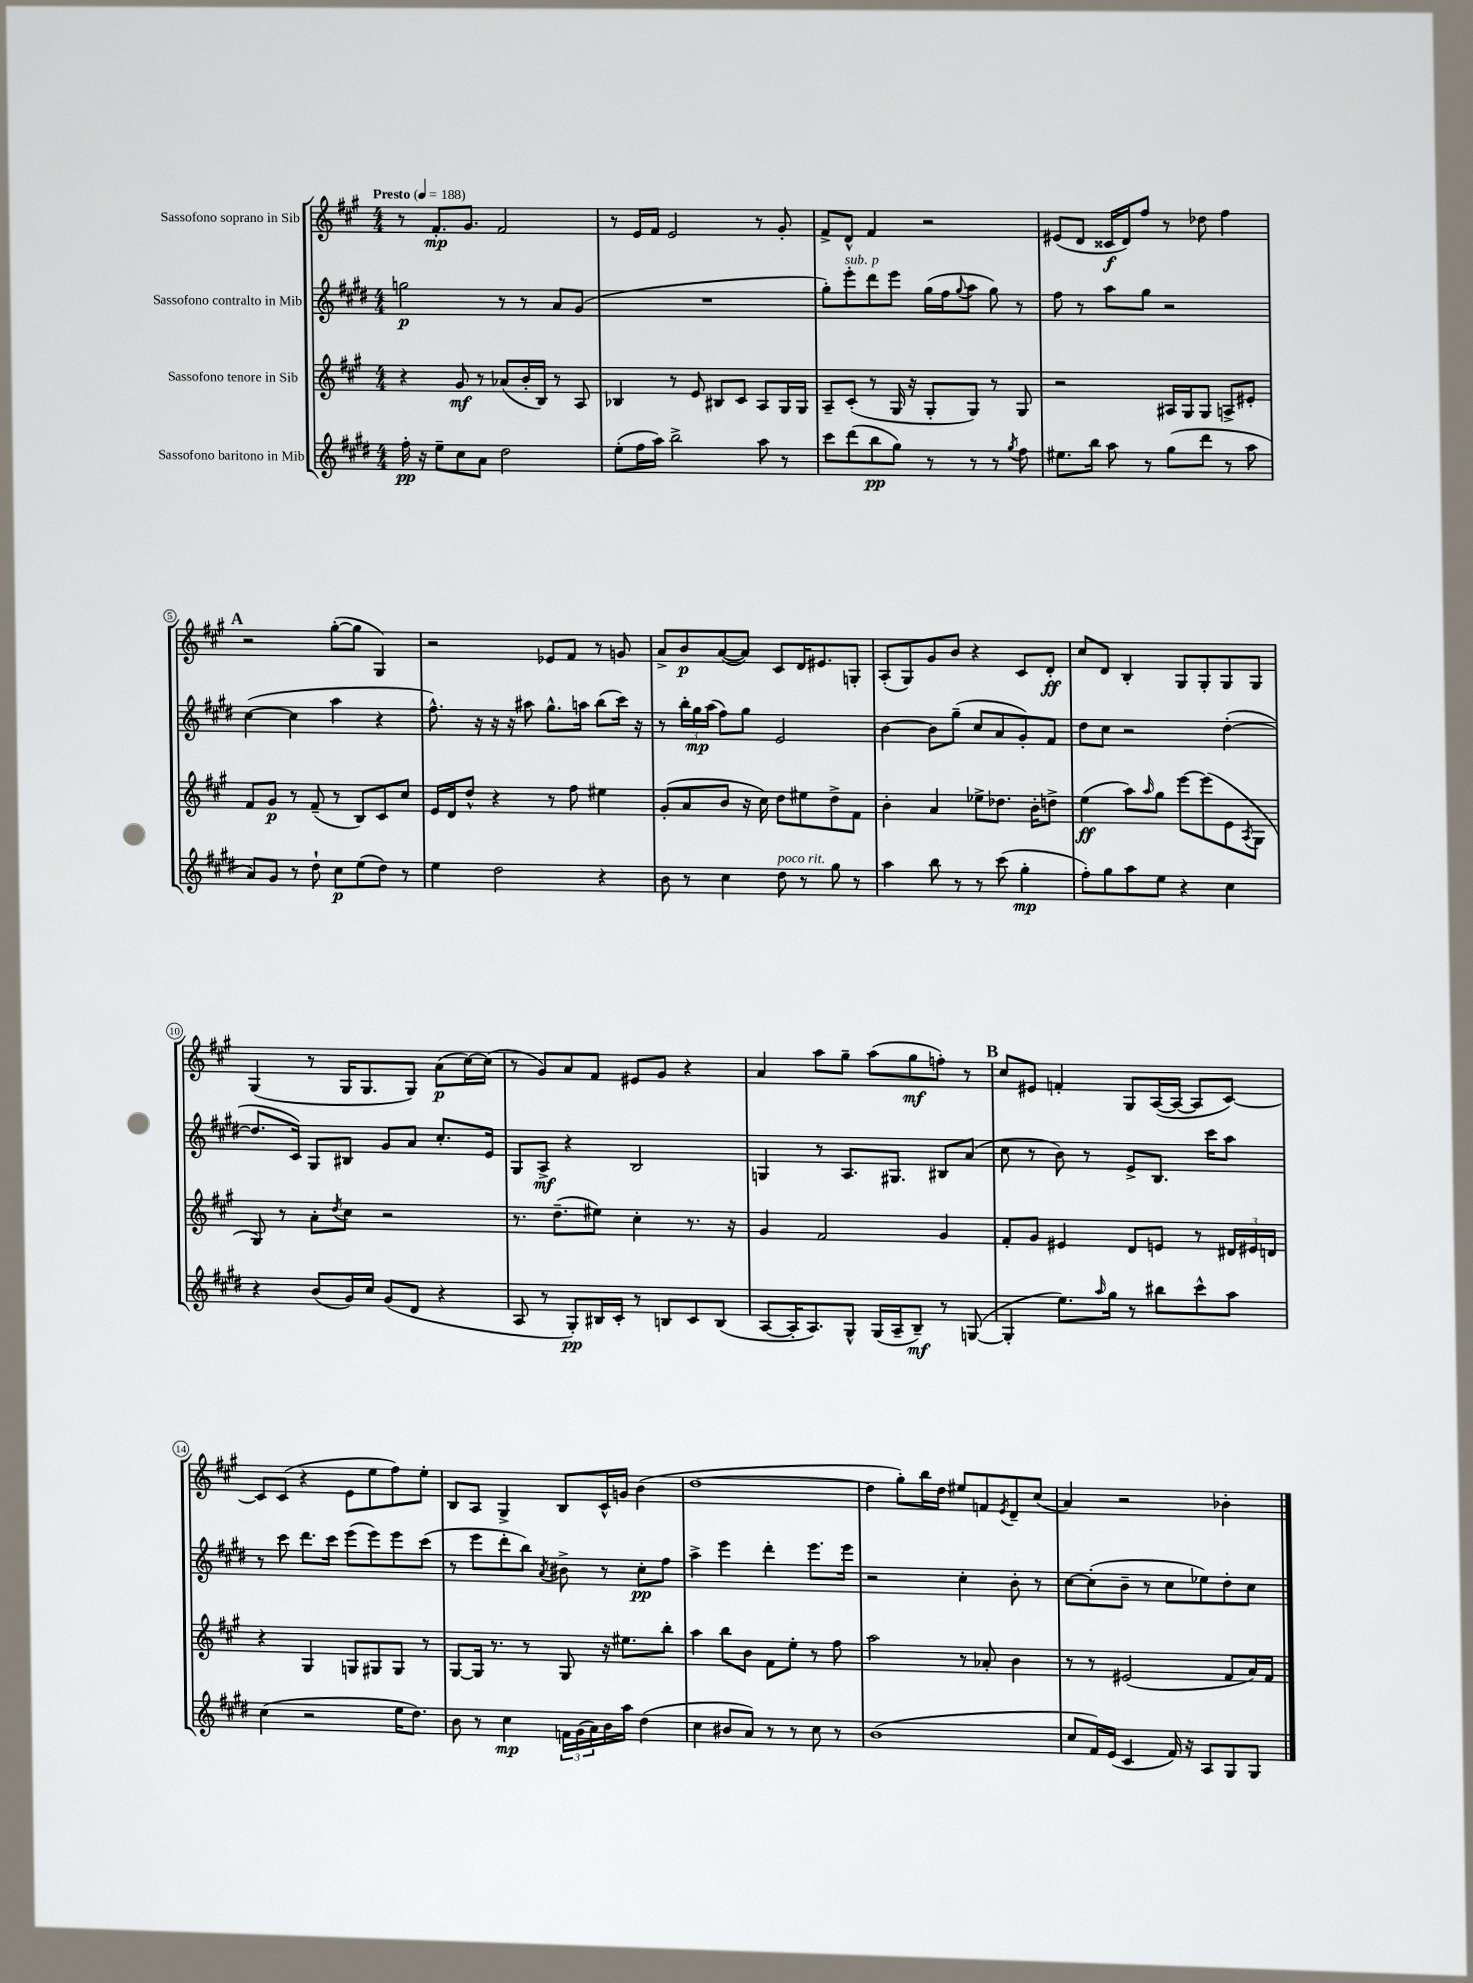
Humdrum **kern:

**kern	**dynam	**kern	**dynam	**kern	**dynam	**kern	**dynam
*part4	*part4	*part3	*part3	*part2	*part2	*part1	*part1
*staff4	*staff4	*staff3	*staff3	*staff2	*staff2	*staff1	*staff1
*I"Sassofono baritono in Mib	*	*I"Sassofono tenore in Sib	*	*I"Sassofono contralto in Mib	*	*I"Sassofono soprano in Sib	*
*clefG2	*	*clefG2	*	*clefG2	*	*clefG2	*
*k[f#c#g#d#]	*	*k[f#c#g#]	*	*k[f#c#g#d#]	*	*k[f#c#g#]	*
*M4/4	*	*M4/4	*	*M4/4	*	*M4/4	*
*MM188	*	*MM188	*	*MM188	*	*MM188	*
=1	=1	=1	=1	=1	=1	=1	=1
!	!	!	!	!	!	!LO:TX:a:B:t=Presto	!
16ff#'\	pp	4r	.	2ggn\	p	8r	.
16r	.	.	.	.	.	.	.
8ee~\L	.	.	.	.	.	8.f#'/L	mp
8cc#\	.	8g#/	mf	.	.	.	.
.	.	.	.	.	.	8.g#/J	.
8a\J	.	8r	.	.	.	.	.
2dd#\	.	(8a-X/L	.	8r	.	2f#/	.
.	.	16b'/L	.	8r	.	.	.
.	.	16B/JJ)	.	.	.	.	.
.	.	8r	.	8a/L	.	.	.
.	.	8A/	.	(8g#/J	.	.	.
=2	=2	=2	=2	=2	=2	=2	=2
(8ee'\L	.	4B-X/	.	1r	.	8r	.
16ff#\L	.	.	.	.	.	16e/LL	.
16aa\JJ)	.	.	.	.	.	16f#/JJ	.
2bb^\	.	8r	.	.	.	2e/	.
.	.	8e/	.	.	.	.	.
.	.	8B#X/L	.	.	.	.	.
.	.	8c#/J	.	.	.	.	.
8aa\	.	8A/L	.	.	.	8r	.
8r	.	16G#/L	.	.	.	8g#'/	.
.	.	16G#/JJ	.	.	.	.	.
=3	=3	=3	=3	=3	=3	=3	=3
8ccc#\L	.	8A~/L	.	8gg#'\L)	.	8f#^/L	.
!	!	!	!	!LO:TX:a:i:t=sub. p	!	!	!
(8ddd#\	.	(8c#'/J	.	8eee'\	.	8d^^/J	.
8bb\	pp	8r	.	8ddd#\	.	4f#/	.
8gg#\J)	.	16G#/	.	8eee\J	.	.	.
.	.	16r	.	.	.	.	.
8r	.	8G#'/L	.	(16gg#\LL	.	2r	.
.	.	.	.	16ff#\J	.	.	.
.	.	.	.	8qqgg#/	.	.	.
8r	.	8G#/J)	.	8aa\J	.	.	.
8r	.	8r	.	8gg#\)	.	.	.
8qgg#/	.	.	.	.	.	.	.
8ff#\	.	8G#/	.	8r	.	.	.
=4	=4	=4	=4	=4	=4	=4	=4
8.ee#X\L	.	2r	.	8ff#\	.	(8e#X/L	.
.	.	.	.	8r	.	8d/J	.
16bb\Jk	.	.	.	.	.	.	.
8aa\	.	.	.	8aa\L	.	16c##X/LL	f
.	.	.	.	.	.	16d/J)	.
8r	.	.	.	8gg#\J	.	8ff#/J	.
(8gg#\L	.	16A#X/LL	.	2r	.	8r	.
.	.	16G#/J	.	.	.	.	.
8ddd#\J	.	8G#/J	.	.	.	8dd-X\	.
8r	.	8An^/L	.	.	.	4ff#\	.
8aa\	.	8e#X'/J	.	.	.	.	.
!!LO:LB:g=z
!!LO:REH:place=s1:t=A
=5	=5	=5	=5	=5	=5	=5	=5
8a/L)	.	8f#/L	.	([4cc#\	.	2r	.
8g#/J	.	8g#/J	p	.	.	.	.
8r	.	8r	.	4cc#\]	.	.	.
8dd#`\	.	(8f#~/	.	.	.	.	.
8cc#\L	p	8r	.	4aa\	.	([8gg#'\L	.
(8ee\	.	8B/L)	.	.	.	8gg#\J]	.
8dd#\J)	.	8c#/	.	4r	.	4G#/)	.
8r	.	8cc#/J	.	.	.	.	.
=6	=6	=6	=6	=6	=6	=6	=6
4ee\	.	16e/LL	.	8.ff#^^\)	.	2r	.
.	.	16d/J	.	.	.	.	.
.	.	8dd^^/J	.	.	.	.	.
.	.	.	.	16r	.	.	.
2dd#\	.	4r	.	16r	.	.	.
.	.	.	.	16r	.	.	.
.	.	.	.	8aa#X\	.	.	.
.	.	8r	.	8.gg#^^\L	.	8e-X/L	.
.	.	8ff#\	.	.	.	8f#/J	.
.	.	.	.	16aan\Jk	.	.	.
4r	.	4ee#X\	.	(8bb\L	.	8r	.
.	.	.	.	16ccc#\Jk)	.	8gn/	.
.	.	.	.	16r	.	.	.
=7	=7	=7	=7	=7	=7	=7	=7
8b\	.	(8g#'/L	.	8r	.	8a^/L	.
8r	.	8a/	.	24bb'\LL	.	8b/	p
.	.	.	.	24gg#\	mp	.	.
.	.	.	.	(24aa\JJ	.	.	.
4cc#\	.	8b/J	.	8ff#\L)	.	([8a/	.
.	.	16r	.	8gg#\J	.	8a/J])	.
.	.	16cc#\)	.	.	.	.	.
!LO:TX:a:i:t=poco rit.	!	!	!	!	!	!	!
8dd#\	.	8dd\L	.	2e/	.	8c#/L	.
8r	.	8ee#X\	.	.	.	16d/K	.
.	.	.	.	.	.	8.e#X/	.
8gg#\	.	8dd^\	.	.	.	.	.
8r	.	8f#\J	.	.	.	8Gn'/J	.
=8	=8	=8	=8	=8	=8	=8	=8
4aa\	.	4b'\	.	[4b\	.	(8A'/L	.
.	.	.	.	.	.	8G#/)	.
8bb\	.	4a/	.	8b\L]	.	8g#/	.
8r	.	.	.	(8gg#~\J	.	8b/J	.
8r	.	8ee-X^\L	.	8cc#/L	.	4r	.
(8ccc#\	.	8.dd-X\J	.	8a/	.	.	.
4gg#'\	mp	.	.	8g#'/)	.	8c#/L	.
.	.	16b'\KL	.	.	.	.	.
.	.	8ddn^\J	.	8f#/J	.	8d'/J	ff
=9	=9	=9	=9	=9	=9	=9	=9
8ff#'\L)	.	(4ee\	ff	8dd#\L	.	8cc#/L	.
8gg#\	.	.	.	8cc#\J	.	8d/J	.
8aa\	.	8aa\L)	.	2r	.	4B'/	.
.	.	16qqaa/	.	.	.	.	.
8ee\J	.	8gg#\J	.	.	.	.	.
4r	.	[8eee\L	.	.	.	8G#/L	.
.	.	(8eee\]	.	.	.	8G#'/	.
4cc#\	.	8e\	.	([4dd#'\	.	8G#/	.
.	.	8qA/	.	.	.	.	.
.	.	8G#\J	.	.	.	8G#/J	.
!!LO:LB:g=z
=10	=10	=10	=10	=10	=10	=10	=10
4r	.	8G#/)	.	8.dd#/L]	.	(4G#/	.
.	.	8r	.	.	.	.	.
.	.	.	.	16c#/Jk)	.	.	.
(8b/L	.	8a'\L	.	8G#/L	.	8r	.
.	.	8qdd/	.	.	.	.	.
16g#/L)	.	8cc#\J	.	8B#X/J	.	16G#/KL	.
16cc#/JJ	.	.	.	.	.	8.G#/	.
(8g#/L	.	2r	.	8g#/L	.	.	.
8d#/J	.	.	.	8a/J	.	8G#/J)	.
4r	.	.	.	8.cc#'/L	.	(8a\L	p
.	.	.	.	.	.	[16cc#\L)	.
.	.	.	.	16e/Jk	.	(16cc#\JJ]	.
=11	=11	=11	=11	=11	=11	=11	=11
8A/	.	8.r	.	8G#/L	.	8r	.
8r	.	.	.	8A^/J	mf	8g#/L)	.
.	.	(8.dd~\L	.	.	.	.	.
8G#'/L)	pp	.	.	4r	.	8a/	.
16B#X/L	.	8ee#X\J)	.	.	.	8f#/J	.
16c#'/JJ	.	.	.	.	.	.	.
8r	.	4cc#'\	.	2B/	.	8e#X/L	.
8Bn/L	.	.	.	.	.	8g#/J	.
8c#/	.	8.r	.	.	.	4r	.
(8B/J	.	.	.	.	.	.	.
.	.	16r	.	.	.	.	.
=12	=12	=12	=12	=12	=12	=12	=12
[8A/L	.	4g#/	.	4Gn/	.	4a/	.
16A'/K]	.	.	.	.	.	.	.
8.A/)	.	.	.	.	.	.	.
.	.	2f#/	.	8r	.	8aa\L	.
8G#^^/J	.	.	.	8.A/L	.	8gg#~\J	.
(16G#/LL	.	.	.	.	.	(8aa\L	.
16A~/J	.	.	.	8.G#X/J	.	.	.
8B~/J)	mf	.	.	.	.	8gg#\	mf
8r	.	4g#/	.	8B#X/L	.	8ffn'\J)	.
([8Gn/	.	.	.	(8a/J	.	8r	.
!!LO:REH:place=s1:t=B
=13	=13	=13	=13	=13	=13	=13	=13
4G'/]	.	8f#'/L	.	8cc#\	.	8cc#/L	.
.	.	8g#/J	.	8r	.	8e#X/J	.
8.ee\L)	.	4e#X/	.	8b\)	.	4fn'/	.
.	.	.	.	8r	.	.	.
16qqaa/	.	.	.	.	.	.	.
16gg#\Jk	.	.	.	.	.	.	.
8r	.	8d/L	.	8e^/L	.	8G#/L	.
8bb#X\L	.	8en/J	.	8.B/J	.	([16A/L	.
.	.	.	.	.	.	16A/JJ_	.
8ccc#^^\	.	8r	.	.	.	8A/L]	.
.	.	.	.	16ccc#\KL	.	.	.
8aa\J	.	24d#X/LL	.	8aa\J	.	[8c#/J)	.
.	.	24e#X/	.	.	.	.	.
.	.	24dn/JJ	.	.	.	.	.
!!LO:LB:g=z
=14	=14	=14	=14	=14	=14	=14	=14
(4cc#\	.	4r	.	8r	.	8c#/L]	.
.	.	.	.	8ccc#\	.	(8c#/J	.
2r	.	4G#/	.	8.ddd#\L	.	4r	.
.	.	.	.	16ccc#\Jk	.	.	.
.	.	8Gn/L	.	(8eee\L	.	8e\L	.
.	.	8G#X/	.	8eee\)	.	8ee\	.
16ee\KL	.	8G#/J	.	8eee\	.	8ff#\)	.
8.dd#\J)	.	.	.	.	.	.	.
.	.	8r	.	(8ccc#\J	.	8ee'\J	.
=15	=15	=15	=15	=15	=15	=15	=15
8b\	.	[8G#/L	.	8r	.	8B/L	.
8r	.	16G#/Jk]	.	8eee\L	.	8A/J	.
.	.	8.r	.	.	.	.	.
4cc#\	mp	.	.	8ddd#'\	.	4G#^/	.
.	.	8r	.	8bb\J)	.	.	.
.	.	.	.	8qa/	.	.	.
24fn\LL	.	8G#/	.	8b#X^\	.	8B/L	.
(24g#\	.	.	.	.	.	.	.
24a\)	.	.	.	.	.	.	.
16b\	.	16r	.	8r	.	16c#^^/L	.
16aa\JJ	.	8.ee#X\L	.	.	.	16gn/JJ	.
(4dd#\	.	.	.	8cc#'\L	pp	(4b\	.
.	.	8bb'\J	.	8ff#\J	.	.	.
=16	=16	=16	=16	=16	=16	=16	=16
4cc#\	.	4aa\	.	4aa^\	.	[1dd	.
8b#X/L	.	8bb\L	.	4eee\	.	.	.
8a/J)	.	8b\J	.	.	.	.	.
8r	.	8f#\L	.	4ddd#'\	.	.	.
8r	.	8ee'\J	.	.	.	.	.
8cc#\	.	8r	.	8.eee\L	.	.	.
8r	.	8ff#\	.	.	.	.	.
.	.	.	.	16eee\Jk	.	.	.
=17	=17	=17	=17	=17	=17	=17	=17
(1b	.	2aa\	.	2r	.	4dd\]	.
.	.	.	.	.	.	8gg#'\L)	.
.	.	.	.	.	.	16bb\L	.
.	.	.	.	.	.	16dd\JJ	.
.	.	8r	.	4cc#'\	.	8ee#X/L	.
.	.	8a-X'/	.	.	.	8fn/	.
.	.	.	.	.	.	8qe/	.
.	.	4b\	.	8b'\	.	8d~/	.
.	.	.	.	8r	.	(8cc#/J	.
=18	=18	=18	=18	=18	=18	=18	=18
8cc#/L	.	8r	.	[8cc#\L	.	4a/)	.
16f#/L)	.	8r	.	(8cc#'\]	.	.	.
(16e/JJ	.	.	.	.	.	.	.
4c#/	.	(2e#X/	.	8b~\J	.	2r	.
.	.	.	.	8r	.	.	.
16f#/)	.	.	.	8cc#\L	.	.	.
16r	.	.	.	.	.	.	.
8A/L	.	.	.	8ee-X\)	.	.	.
8G#/	.	8f#/L	.	8dd#'\	.	4b-X'\	.
8G#/J	.	16a/L)	.	8cc#\J	.	.	.
.	.	16f#/JJ	.	.	.	.	.
==	==	==	==	==	==	==	==
*-	*-	*-	*-	*-	*-	*-	*-
